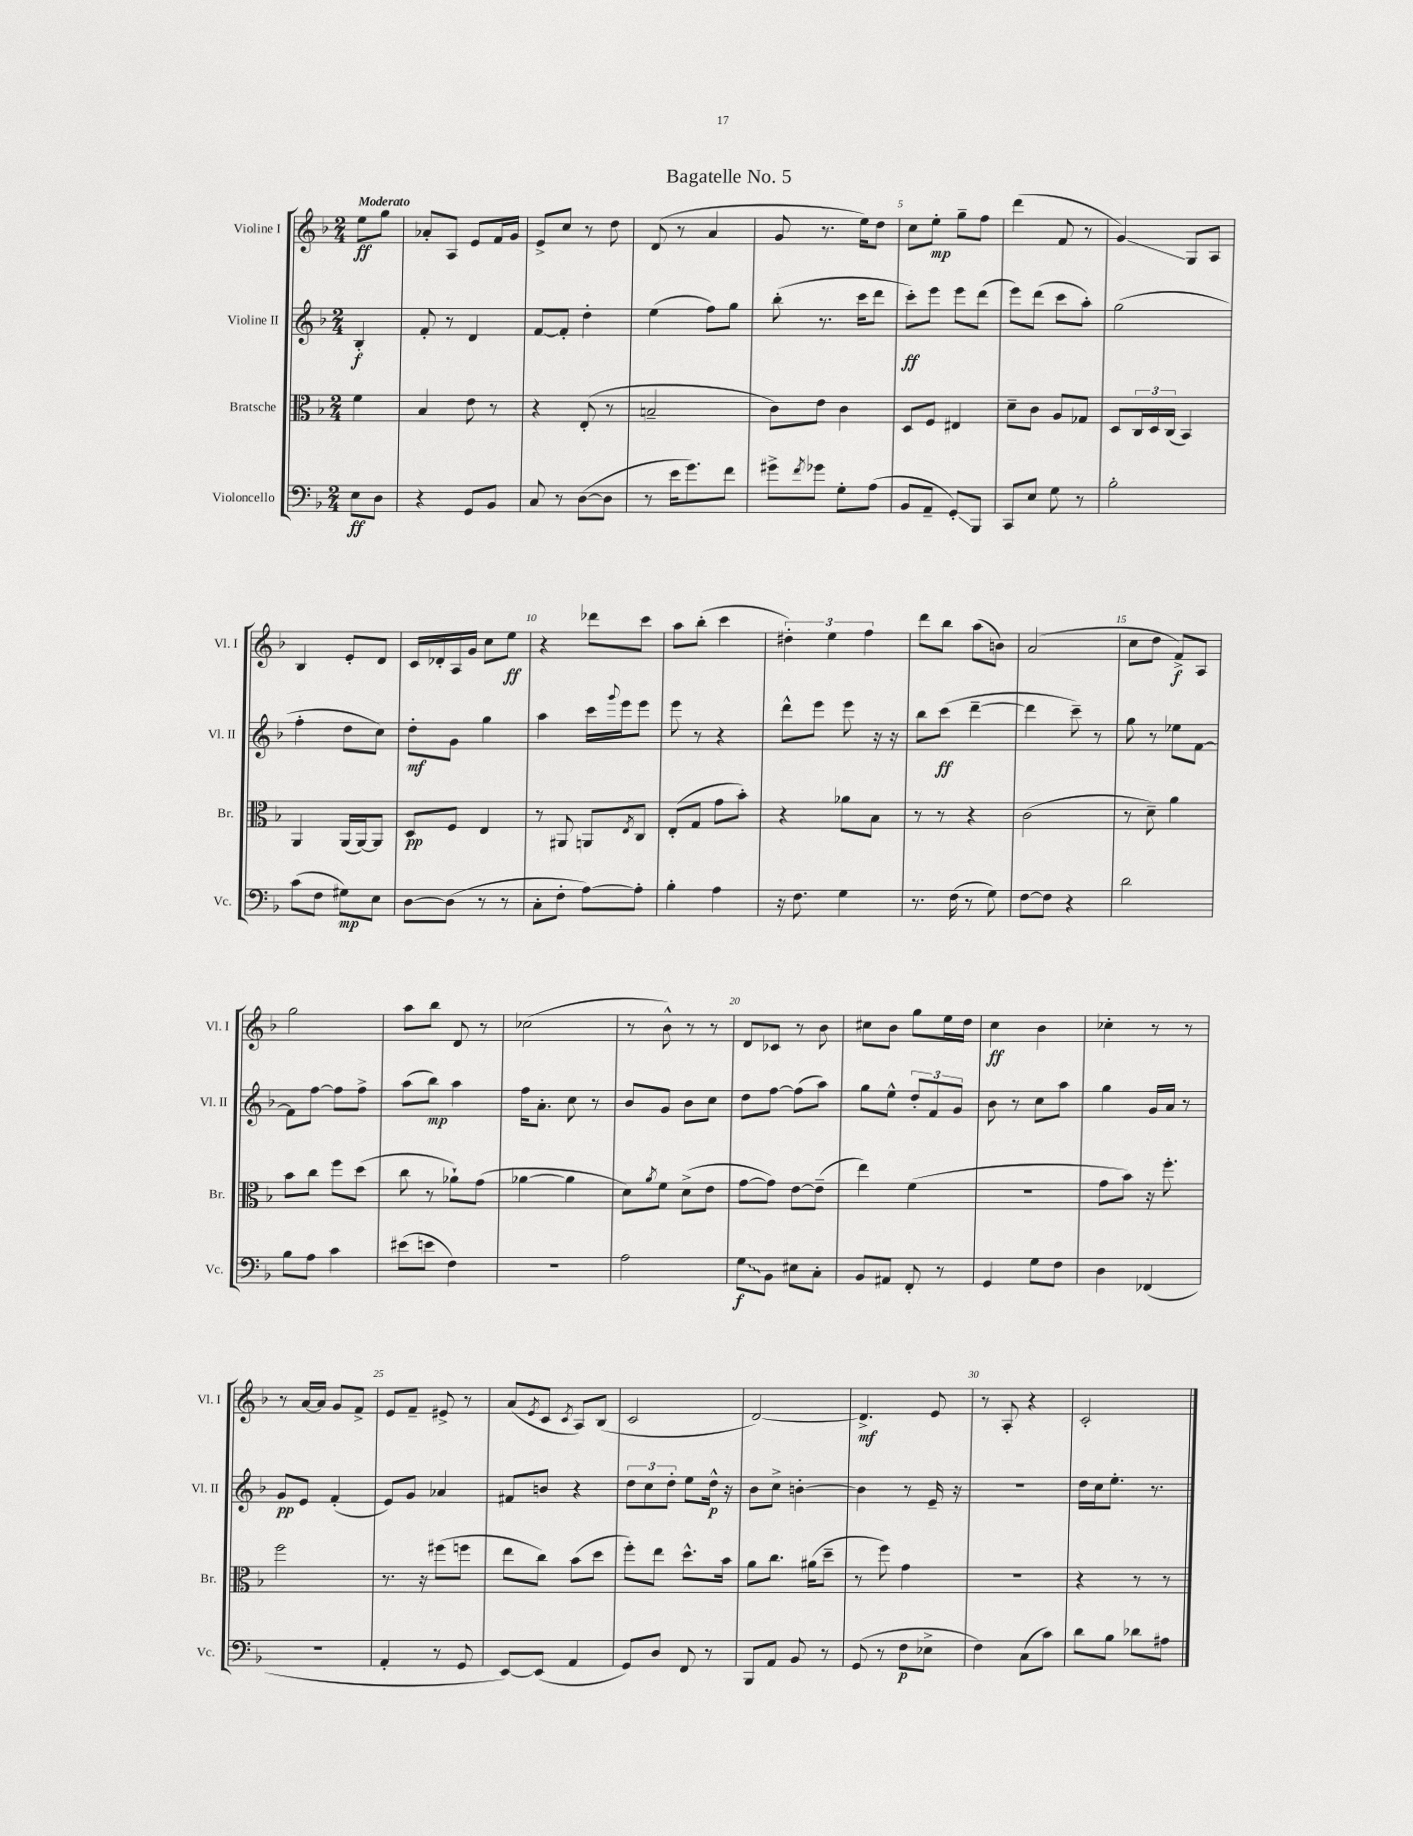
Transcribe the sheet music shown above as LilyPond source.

\header { title = "Bagatelle No. 5" }
<<
\new StaffGroup <<
\new Staff = "s0" \with { instrumentName = "Violine I" shortInstrumentName = "Vl. I" } {
    \clef treble \key f \major \numericTimeSignature \time 2/4 \partial 4 \tempo "Moderato"
    e''8\ff g''8 |
    aes'8-. a8 e'8 f'16 g'16 |
    e'8-> c''8 r8 d''8 |
    d'8( r8 a'4 |
    g'8 r8. e''16) d''8 |
    c''8 e''8-.\mp g''8-- f''8 |
    d'''4( f'8 r8 |
    g'4\glissando) g8 a8 |
    bes4 e'8-. d'8 |
    c'16 des'16-. a16 g'16 c''8 e''8\ff |
    r4 des'''8 c'''8 |
    a''8 bes''8-.( c'''4 |
    \tuplet 3/2 { dis''4-.) e''4 f''4 } |
    d'''8 bes''8 a''8( b'8) |
    a'2( |
    c''8 d''8 f'8->\f) a8 |
    g''2 |
    a''8 bes''8 d'8 r8 |
    ces''2( |
    r8 bes'8-^) r8 r8 |
    d'8 ces'8 r8 bes'8 |
    cis''8 bes'8 g''8 e''16 d''16 |
    c''4\ff bes'4 |
    ces''4-. r8 r8 |
    r8 a'16~ a'16 g'8 f'8-> |
    e'8 f'8-- eis'8-> r8 |
    a'8( \acciaccatura { e'8 } c'8 \acciaccatura { c'8 } a8) bes8( |
    c'2 |
    d'2~) |
    d'4.->\mf e'8 |
    r8 a8-. r4 |
    c'2-. \bar "|." |
}
\new Staff = "s1" \with { instrumentName = "Violine II" shortInstrumentName = "Vl. II" } {
    \clef treble \key f \major \numericTimeSignature \time 2/4 \partial 4
    bes4-.\f |
    f'8-. r8 d'4 |
    f'8~ f'8-. d''4-. |
    e''4( f''8) g''8 |
    bes''8-.( r8. c'''16 d'''8 |
    c'''8-.\ff) e'''8 e'''8 d'''8( |
    e'''8) d'''8( c'''8 a''8-.) |
    g''2( |
    f''4-. d''8 c''8) |
    d''8-.\mf g'8 g''4 |
    a''4 c'''16 \appoggiatura { g'''8 } e'''16 e'''8 |
    e'''8 r8 r4 |
    d'''8-^ e'''8 e'''8 r16 r16 |
    bes''8 c'''8\ff( d'''4~-- |
    d'''4 c'''8--) r8 |
    g''8 r8 ees''8 f'8~ |
    f'8 f''8~ f''8 f''8-> |
    a''8( bes''8\mp) a''4 |
    f''16 a'8.-. c''8 r8 |
    bes'8 g'8 bes'8 c''8 |
    d''8 f''8~ f''8( a''8) |
    g''8 e''8-^ \tuplet 3/2 { d''8-. f'8 g'8 } |
    bes'8 r8 c''8 a''8 |
    g''4 g'16 a'16 r8 |
    g'8\pp e'8 f'4-.( |
    e'8) g'8 aes'4 |
    fis'8 b'8 r4 |
    \tuplet 3/2 { d''8 c''8 d''8-. } e''8 d''16-^\p r16 |
    bes'8 c''8-> b'4~-. |
    b'4 r8 e'16-- r16 |
    r2 |
    d''16 c''16 e''8.-. r8. \bar "|." |
}
\new Staff = "s2" \with { instrumentName = "Bratsche" shortInstrumentName = "Br." } {
    \clef alto \key f \major \numericTimeSignature \time 2/4 \partial 4
    f'4 |
    bes4 e'8 r8 |
    r4 e8-.( r8 |
    b2-- |
    c'8) e'8 c'4 |
    d8 f8 eis4 |
    d'8-- c'8 a8 ges8 |
    d8 \tuplet 3/2 { c16 d16 c16( } bes,4) |
    a,4 a,16( a,16~) a,8 |
    d8\pp f8 e4 |
    r8 ais,8 a,8 \acciaccatura { e8 } c8 |
    e8-.( g8 g'8 bes'8-.) |
    r4 aes'8 bes8 |
    r8 r8 r4 |
    c'2( |
    r8 d'8--) a'4 |
    bes'8 c''8 f''8 d''8( |
    c''8 r8 aes'8-!) g'8( |
    aes'4~ aes'4 |
    d'8) \acciaccatura { a'8 } f'8 d'8->( e'8 |
    g'8~ g'8) e'8~ e'8--( |
    e''4) f'4( |
    R2 |
    g'8 bes'8) r16 f''8.-. |
    f''2 |
    r8. r16 fis''8( f''8 |
    e''8 c''8) bes'8( d''8 |
    f''8-.) e''8 d''8.-^ bes'16 |
    a'8 c''8. ais'16( d''8-- |
    r8 f''8) g'4 |
    r2 |
    r4 r8 r8 \bar "|." |
}
\new Staff = "s3" \with { instrumentName = "Violoncello" shortInstrumentName = "Vc." } {
    \clef bass \key f \major \numericTimeSignature \time 2/4 \partial 4
    e8\ff d8 |
    r4 g,8 bes,8 |
    c8 r8 d8~( d8 |
    r8 e'16 g'8.) f'8 |
    gis'8-> \acciaccatura { f'8 } ges'8 g8-. a8( |
    bes,8 a,8-- g,8-.\glissando) bes,,8 |
    c,8 e8 g8 r8 |
    bes2-. |
    c'8( f8 gis8\mp) e8 |
    d8~ d8( r8 r8 |
    c8-. f8-. a8~) a8-. |
    bes4-. a4 |
    r16 f8. g4 |
    r8. f16( r8 g8) |
    f8~ f8 r4 |
    d'2 |
    bes8 a8 c'4 |
    eis'8( e'8 f4) |
    R2 |
    a2 |
    \once \override Glissando.style = #'zigzag g8\glissando\f bes,8 eis8 c8-. |
    bes,8 ais,8 f,8-. r8 |
    g,4 g8 f8 |
    d4 fes,4( |
    R2 |
    a,4-. r8 g,8 |
    e,8~) e,8( a,4 |
    g,8) d8 f,8 r8 |
    bes,,8 a,8 bes,8 r8 |
    g,8( r8 f8\p ees8-> |
    f4) c8( c'8) |
    d'8 bes8 des'8 ais8 \bar "|." |
}
>>
>>
\layout { \context { \Score \override BarNumber.break-visibility = ##(#f #t #t) barNumberVisibility = #(every-nth-bar-number-visible 5) } }
